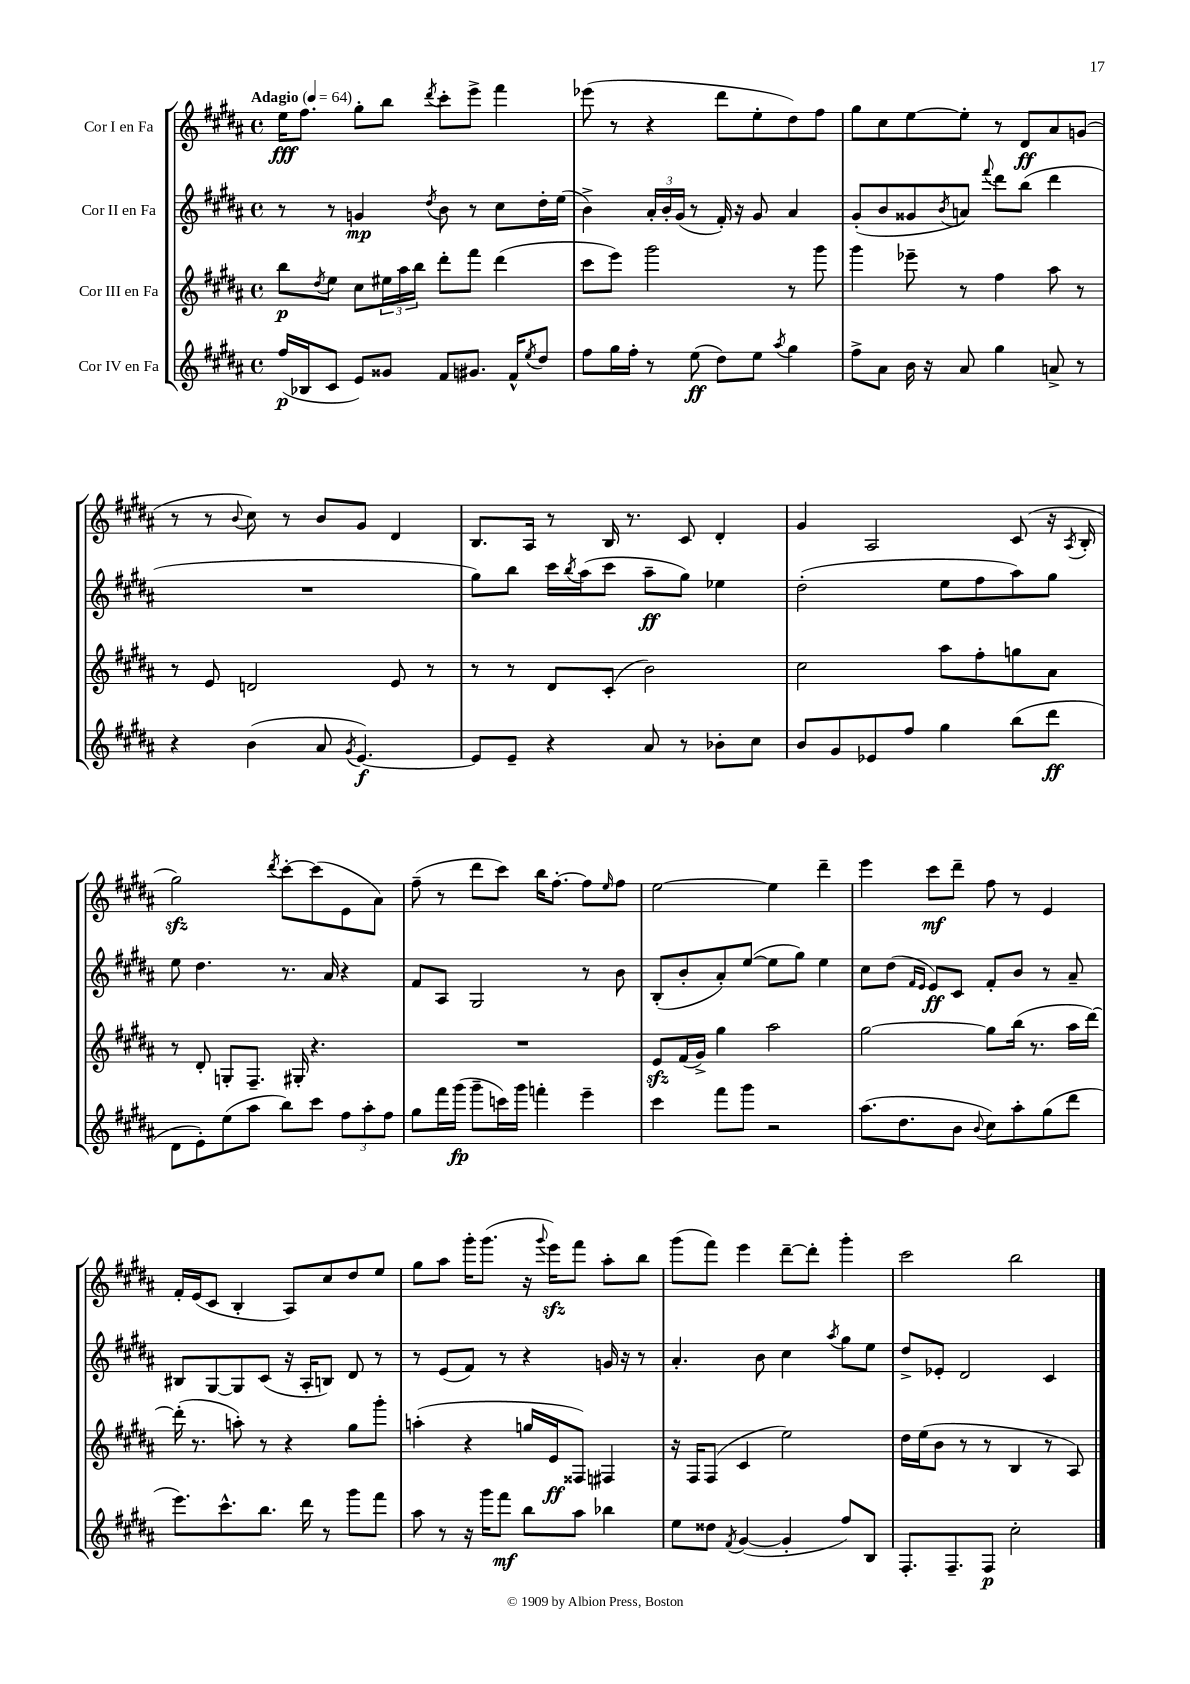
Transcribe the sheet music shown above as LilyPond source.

<<
\new StaffGroup <<
\new Staff = "s0" \with { instrumentName = "Cor I en Fa" } {
    \clef treble \key b \major \defaultTimeSignature \time 4/4 \tempo "Adagio" 4 = 64
    e''16\fff fis''8. gis''8-. b''8 \acciaccatura { dis'''8 } cis'''8-. e'''8-> fis'''4 |
    ees'''8( r8 r4 dis'''8 e''8-. dis''8) fis''8 |
    gis''8 cis''8 e''8~ e''8-. r8 dis'8\ff ais'8 g'8( |
    r8 r8 \appoggiatura { b'8 } cis''8) r8 b'8 gis'8 dis'4 |
    b8. ais16 r8 b16 r8. cis'8 dis'4-. |
    gis'4 ais2 cis'8( r16 \acciaccatura { ais8 } b16-. |
    gis''2\sfz) \acciaccatura { dis'''8 } cis'''8~-. cis'''8( e'8 ais'8) |
    fis''8--( r8 dis'''8 cis'''8) b''16 fis''8.~-. fis''8 \grace { e''16 } fis''8 |
    e''2~ e''4 dis'''4-- |
    e'''4 cis'''8\mf dis'''8-- fis''8 r8 e'4 |
    fis'16-. e'16( cis'8 b4-. ais8) cis''8 dis''8 e''8 |
    gis''8 ais''8 gis'''16-. gis'''8.( r16 \appoggiatura { gis'''8 } e'''16\sfz) fis'''8 ais''8-. b''8 |
    gis'''8( fis'''8) e'''4 dis'''8~-- dis'''8-. gis'''4-. |
    cis'''2 b''2 \bar "|." |
}
\new Staff = "s1" \with { instrumentName = "Cor II en Fa" } {
    \clef treble \key b \major \defaultTimeSignature \time 4/4
    r8 r8 g'4\mp \acciaccatura { dis''8 } b'8 r8 cis''8 dis''16-. e''16( |
    b'4->) \tuplet 3/2 { ais'16-. b'16-. gis'16( } r8 fis'16-.) r16 gis'8 ais'4 |
    gis'8-.( b'8 gisis'8 \acciaccatura { b'8 } a'8) \appoggiatura { fis'''8 } dis'''8 b''8( dis'''4 |
    R1 |
    gis''8) b''8 cis'''16 \acciaccatura { b''8 } ais''16( cis'''8 ais''8--\ff gis''8) ees''4 |
    dis''2-.( e''8 fis''8 ais''8) gis''8 |
    e''8 dis''4. r8. ais'16 r4 |
    fis'8 ais8 gis2 r8 b'8 |
    b8-.( b'8-. ais'8-.) e''8~( e''8 gis''8) e''4 |
    cis''8 dis''8( \grace { fis'16 e'16 } e'8\ff) cis'8 fis'8-. b'8 r8 ais'8-- |
    bis8 gis8~ gis8 cis'8( r16 ais16-. b8) dis'8 r8 |
    r8 e'8( fis'8) r8 r4 g'16 r16 r8 |
    ais'4.-. b'8 cis''4 \acciaccatura { ais''8 } gis''8 e''8 |
    dis''8-> ees'8-. dis'2 cis'4 \bar "|." |
}
\new Staff = "s2" \with { instrumentName = "Cor III en Fa" } {
    \clef treble \key b \major \defaultTimeSignature \time 4/4
    b''8\p \acciaccatura { dis''8 } e''8 cis''8 \tuplet 3/2 { eis''16 ais''16 b''16 } dis'''8-. fis'''8 dis'''4( |
    cis'''8 e'''8) gis'''2 r8 gis'''8 |
    gis'''4 ees'''8-- r8 fis''4 ais''8 r8 |
    r8 e'8 d'2 e'8 r8 |
    r8 r8 dis'8 cis'8-.( b'2) |
    cis''2 ais''8 fis''8-. g''8 ais'8 |
    r8 dis'8-. g8-. fis8.-- gis16-. r4. |
    R1 |
    e'8\sfz fis'16( gis'16->) gis''4 ais''2 |
    gis''2~ gis''8 b''16( r8. ais''16 dis'''16~) |
    dis'''16-.( r8. a''8-.) r8 r4 gis''8 gis'''8-. |
    a''4-.( r4 g''16 e'16\ff fisis8) fis4 |
    r16 fis16 fis8( cis'4 e''2) |
    dis''16 e''16( b'8 r8 r8 b4 r8 ais8) \bar "|." |
}
\new Staff = "s3" \with { instrumentName = "Cor IV en Fa" } {
    \clef treble \key b \major \defaultTimeSignature \time 4/4
    fis''16\p( bes16 cis'8 e'8) gisis'8 fis'8 gis'8. fis'16-^ \acciaccatura { e''8 } dis''8 |
    fis''8 gis''16 fis''16-. r8 e''8\ff( dis''8) e''8 \acciaccatura { ais''8 } gis''4 |
    fis''8-> ais'8 b'16 r16 ais'8 gis''4 a'8-> r8 |
    r4 b'4( ais'8 \acciaccatura { gis'8 } e'4.~\f) |
    e'8 e'8-- r4 ais'8 r8 bes'8-. cis''8 |
    b'8 gis'8 ees'8 fis''8 gis''4 b''8( dis'''8\ff |
    dis'8 e'8-.) e''8( ais''8 b''8) cis'''8 \tuplet 3/2 { fis''8 ais''8-. fis''8 } |
    gis''8 fis'''16 gis'''16\fp( gis'''8-- c'''16) gis'''16 f'''4-. e'''4-- |
    cis'''4 fis'''8 gis'''8 r2 |
    ais''8.( dis''8. b'8 \appoggiatura { b'8 } cis''8) ais''8-. gis''8( dis'''8 |
    e'''8.) cis'''8.-^ b''8. dis'''16 r8 gis'''8 fis'''8 |
    ais''8 r8 r16 gis'''16 fis'''8\mf b''8 ais''8 bes''4 |
    e''8 disis''8 \acciaccatura { fis'8 } gis'4~( gis'4-. fis''8) b8 |
    fis8.-. fis8.-- fis8\p cis''2-. \bar "|." |
}
>>
>>
\layout { \context { \Score \remove "Bar_number_engraver" } }
